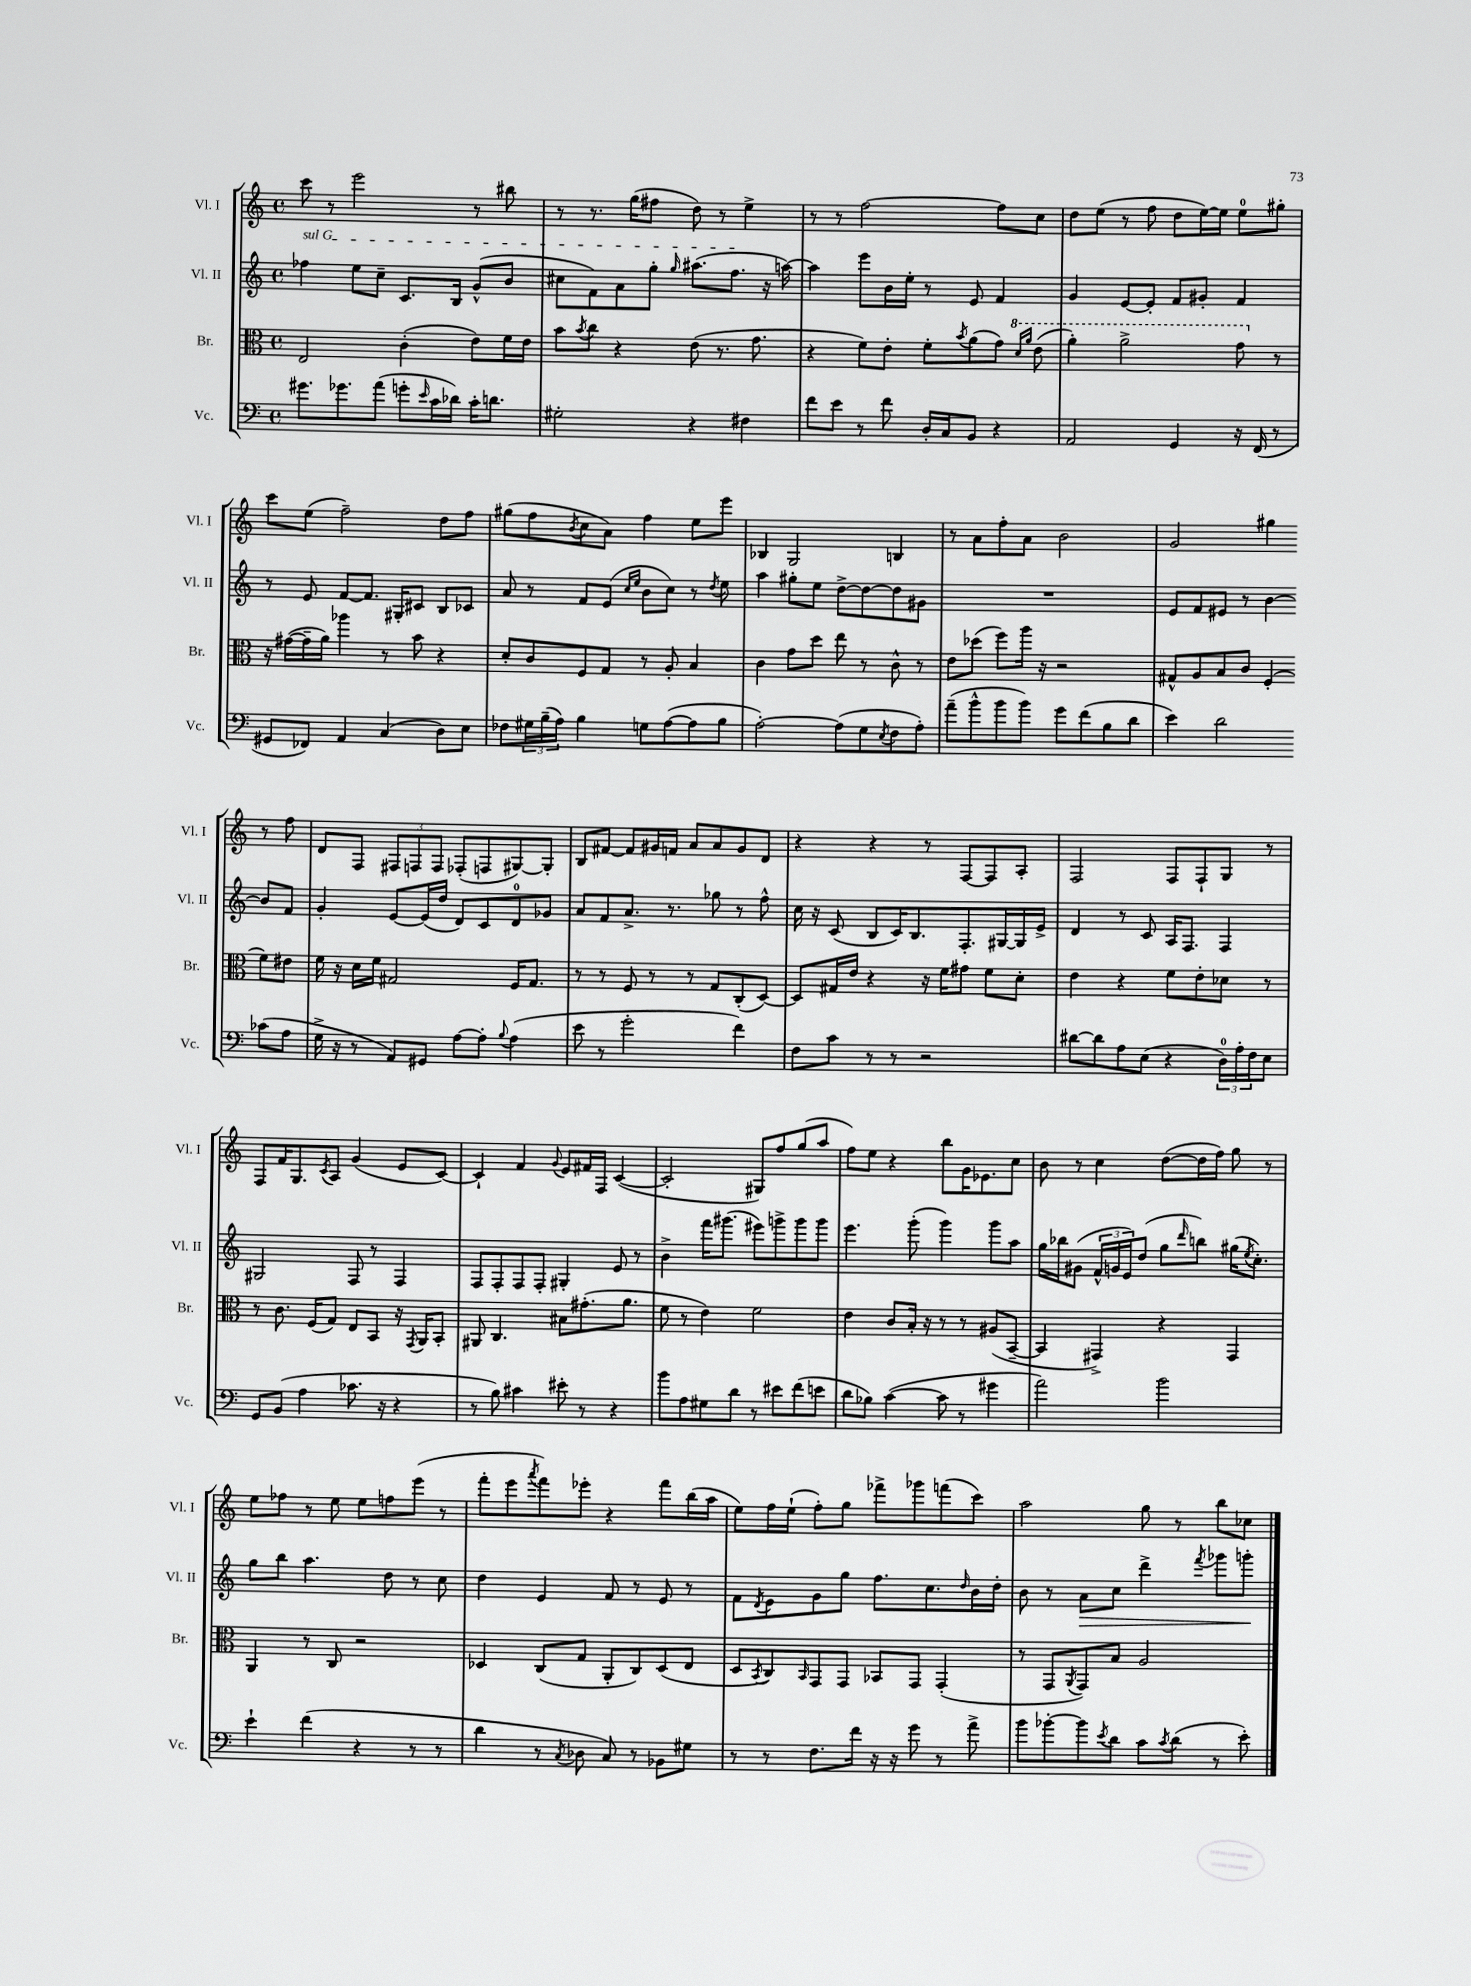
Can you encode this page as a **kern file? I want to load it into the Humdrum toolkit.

**kern	**kern	**kern	**kern
*staff4	*staff3	*staff2	*staff1
*clefF4	*clefC3	*clefG2	*clefG2
*k[]	*k[]	*k[]	*k[]
*M4/4	*M4/4	*M4/4	*M4/4
*met(c)	*met(c)	*met(c)	*met(c)
8.g#	2E	4ff-	8ccc
.	.	.	8r
8.g-	.	.	.
.	.	8ee	2eee
(8a	.	8cc~	.
8g'	(4c'	8.c	.
16qqe	.	.	.
16c	.	.	.
16d-)	.	16B	.
16c'	8e)	(8g^^	8r
8.d	.	.	.
.	16f	8b	8bb#
.	16e	.	.
=	=	=	=
2G#'	8b	8cc#	8r
.	8qb	.	.
.	8cc	8f)	8.r
.	4r	8a	.
.	.	.	(16gg
.	.	8gg'	8ff#
.	.	16qqgg	.
4r	(8e	(8.aa#	8dd)
.	8.r	.	8r
.	.	8.ff	.
4F#	.	.	4ee^
.	8.g	.	.
.	.	16r	.
.	.	[16aa)	.
=	=	=	=
8f	4r	4aa]	8r
8e	.	.	8r
8r	8f)	8eee	[2ff
8f	8e'	16b	.
.	.	16ee'	.
16D'	8f'	8r	.
16C	.	.	.
.	8qb	.	.
8BB	(8a	8e	.
4r	8g)	4f	8ff]
.	16qqdd	.	.
.	16qqaa	.	.
.	(8ee	.	8cc
=	=	=	=
2AA	4aa')	4g	8dd
.	.	.	(8ee
.	2aa^	[8e	8r
.	.	8e']	8ff
4GG	.	8f	8dd
.	.	8g#'	[16ee)
.	.	.	16ee]
16r	8gg	4f	8ee
(16FF	.	.	.
8r	8r	.	8gg#'
=	=	=	=
8GG#	16r	8r	8ccc
.	([16g#	.	.
8FF-)	16g#~]	8e	(8ee
.	16a)	.	.
4AA	4aa-	[8f	2ff~)
.	.	8.f]	.
(4C	8r	.	.
.	.	16G#'	.
.	8b	8c#	.
8D)	4r	8B	8dd
8E	.	8c-	8ff
=	=	=	=
8F-	8d'	8a	(8gg#
24G#	8c	8r	8ff
(24B~	.	.	.
24A)	.	.	.
.	.	.	8qb
4B	8F	8f	8cc
.	8G	(8e	8a)
.	.	16qqcc	.
.	.	16qqee	.
8G	8r	8b	4ff
([8A	8A'	8cc)	.
8A]	4B	8r	8ee
.	.	8qdd	.
8B	.	8ee	8eee
=	=	=	=
[2A')	4c	4aa	4B-
.	8g	8gg#'	2G
.	8dd	8ee	.
(8A]	8ee	[8dd^	.
8G	8r	8dd_	.
8qE	.	.	.
8F	8c^^	8dd]	4B
8A')	8r	8g#	.
=	=	=	=
(8a~	8e	1r	8r
8b^^	(8dd-	.	8a
8b	8ff)	.	8ff'
8b)	16aa	.	8a
.	16r	.	.
8g	2r	.	2b
(8f	.	.	.
8B	.	.	.
8d	.	.	.
=	=	=	=
4e)	8G#^^	8e	2g
.	8A	8f	.
2d	8B	8e#	.
.	8c	8r	.
.	(4F'	[4b	4gg#
(8c-	8f)	8b]	8r
8A	8e#	8f	8ff
=	=	=	=
16G^	16f	4g'	8d
16r	16r	.	.
8r	16d	.	8F
.	16f	.	.
8AA)	2G#	[8e	12F#
.	.	.	12F
8GG#	.	(16e]	.
.	.	.	12F
.	.	16dd	.
[8A	.	8d)	(8F-'
8A']	.	8c	8F
8qqB	.	.	.
(4A	16F	8d	[8G#)
.	8.G#	.	.
.	.	8g-	8G#']
=	=	=	=
8e	8r	8a	8B
8r	8r	8f	[8f#
2g'	8F	8.a^	8f#]
.	8r	.	16g#
.	.	8.r	16f
.	8r	.	8a
.	8G	8gg-	8a
4f)	(8C'	8r	8g#
.	[8D)	8ff^^	8d
=	=	=	=
8F	8D]	16cc	4r
.	.	16r	.
8c	16G#	(8c	.
.	16e	.	.
8r	4r	8B	4r
8r	.	16c)	.
.	.	8.B	.
2r	16r	.	8r
.	16f	.	.
.	8g#	8.F'	[8F
.	8f	.	8F]
.	.	[16G#	.
.	8d'	16G#]	8A'
.	.	16e^	.
=	=	=	=
[8d#	4e	4d	2F
8d#]	.	.	.
8A	4r	8r	.
(8E	.	8c	.
4r	8f	16A	8F
.	.	8.F	.
.	8e'	.	8F`
24D)	8d-	4F	8G
24A'	.	.	.
24F	.	.	.
8E	8r	.	8r
=	=	=	=
8GG	8r	2G#	8F
(8BB	8.c	.	16f
.	.	.	8.G
4A	.	.	.
.	(16F	.	.
.	.	.	8qc
.	8G)	.	8A
8.c-	8E	8F	(4g
.	8BB	8r	.
16r	.	.	.
4r	16r	4F	8e
.	8qGG	.	.
.	16AA	.	.
.	8BB'	.	[8c)
=	=	=	=
8r	8AA#	8F	4c`]
8B)	4.C	8F'	.
4c#	.	8F	4f
.	.	8F'	.
.	.	.	8qqg
8e#'	8B#	4G#'	8e
8r	(8.g#'	.	16f#
.	.	.	16F
4r	.	8e	([4c
.	8.a	.	.
.	.	8r	.
=	=	=	=
8b	8f	4b^	2c']
8A	8r	.	.
8G#	4e)	16fff	.
.	.	(8.ggg#	.
8d	.	.	.
8r	2f	8eee#)	8G#)
8e#	.	8ggg^	8ff
(8f	.	8ggg	(8gg
8e	.	8ggg	8aa
=	=	=	=
8d	4e	4.eee	8ff)
8B-)	.	.	8ee
([4c	8c	.	4r
.	16B'	(8ggg'	.
.	16r	.	.
8c]	8r	4ggg)	8bb
8r	8r	.	16g
.	.	.	8.e-
4g#	(8A#	8ggg	.
.	[8BB~	8aa	8cc
=	=	=	=
2a)	4BB]	16gg	8b
.	.	16bb-	.
.	.	(8g#	8r
.	4GG#^)	24f^^	4cc
.	.	24g	.
.	.	24e)	.
.	.	(8dd	.
2b	4r	8gg	([8dd
.	.	16qqddd	.
.	.	8bb)	16dd]
.	.	.	16ff)
.	4GG#	(16gg#	8gg
.	.	8qee	.
.	.	8.cc')	.
.	.	.	8r
=	=	=	=
4e`	4AA	8gg	8ee
.	.	8bb	8ff-
(4f	8r	4.aa	8r
.	8C	.	8ee
4r	2r	.	8ee
.	.	8dd	8ff
8r	.	8r	(8eee
8r	.	8cc	8r
=	=	=	=
4d	4D-	4dd	8fff'
.	.	.	8eee
.	.	.	8qaaa
8r	(8C	4e	8fff)
8qC	.	.	.
8D-	8G	.	8eee-'
8C)	8AA'	8f	4r
8r	8C)	8r	.
8BB-	(8D-	8e	8fff
8G#	8E	8r	(16bb
.	.	.	16aa
=	=	=	=
8r	8D	8f	8ee)
.	8qBB	8qd	.
8r	8C)	8e	16ff
.	.	.	(16ee`
.	16qqBB	.	.
8.F	8GG	8g	8ff')
.	8GG	8gg	8gg
16f	.	.	.
16r	8BB-	8.ff	8fff-^
16r	.	.	.
8g	8GG	.	8ggg-
.	.	8.cc	.
8r	(4GG'	.	(8fff
.	.	16qqdd	.
8a^	.	16b	8ccc)
.	.	16dd'	.
=	=	=	=
8b	8r	8b	2aa
[8b-'	8GG	8r	.
.	8qAA	.	.
8b-]	8GG)	8a	.
8qe	.	.	.
8d	8B	8cc	.
8c	2A	4ddd^	8gg
8qc	.	.	.
(8d	.	.	8r
.	.	8qfff	.
8r	.	8ggg-	8bb
8e')	.	8ggg'	8cc-
==	==	==	==
*-	*-	*-	*-
